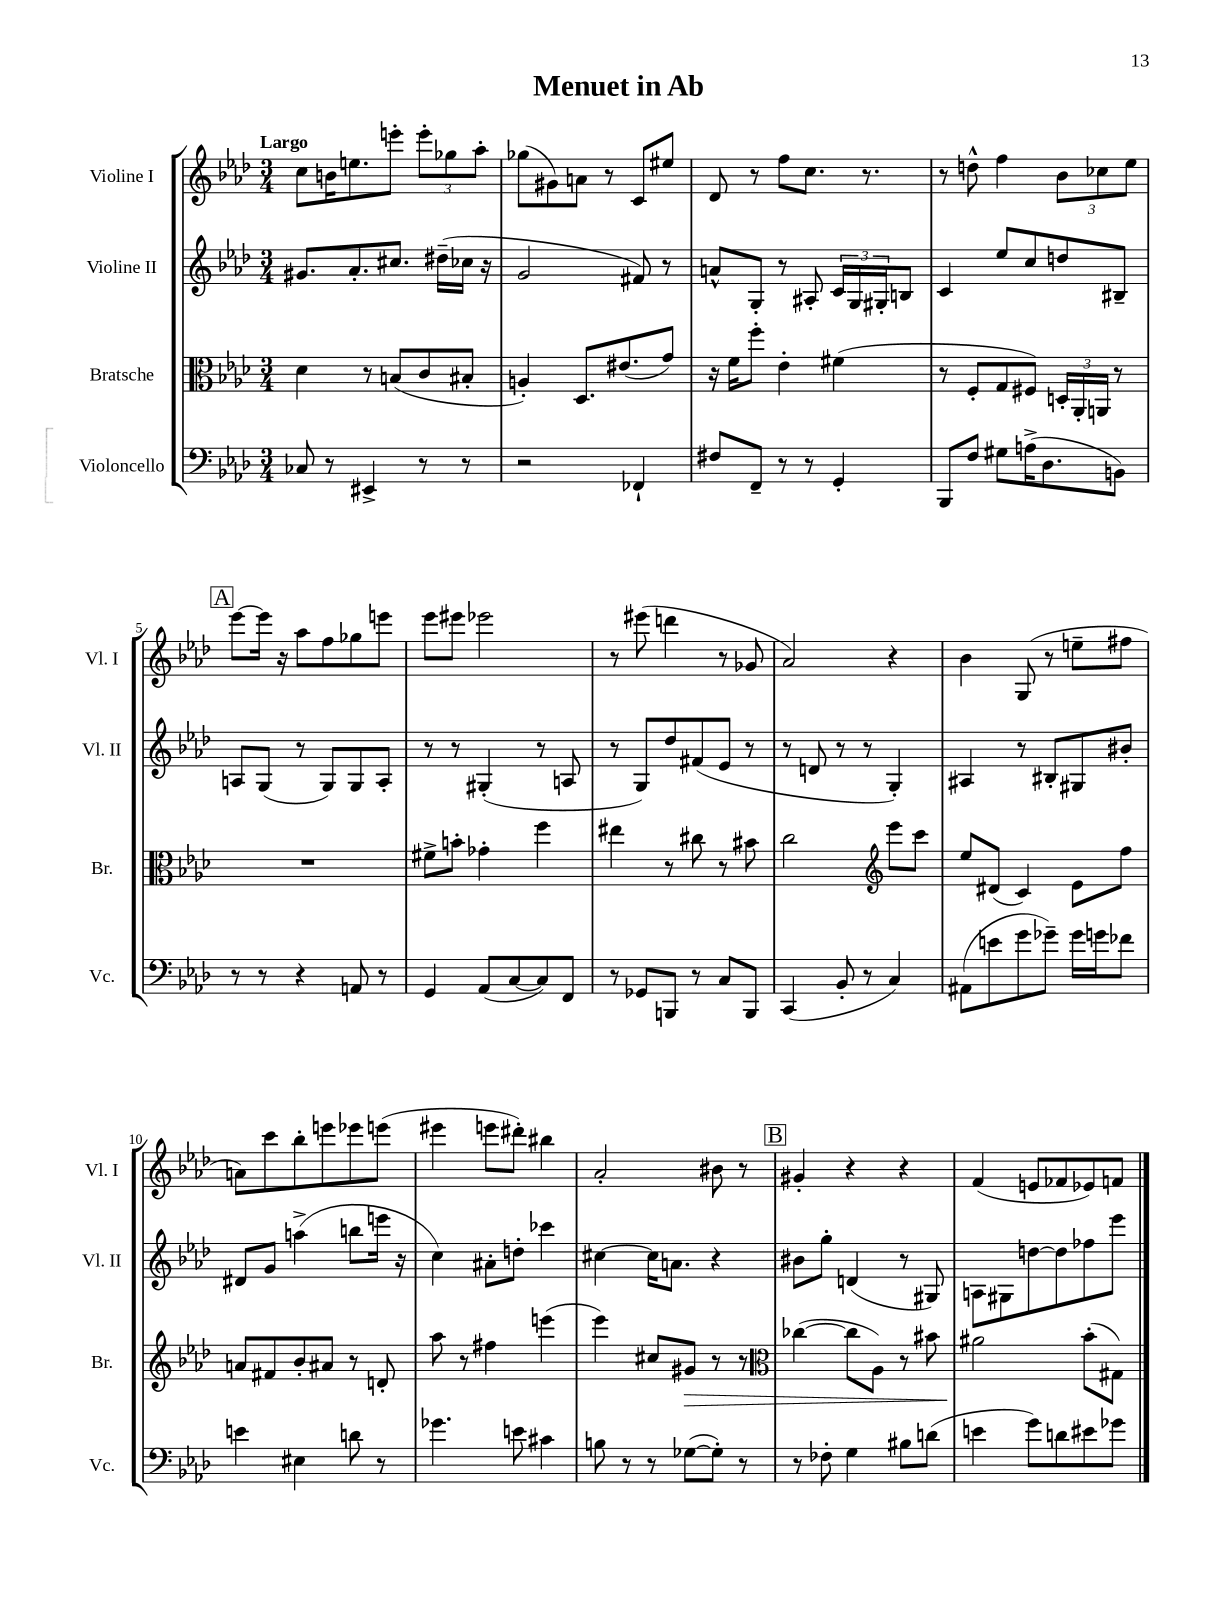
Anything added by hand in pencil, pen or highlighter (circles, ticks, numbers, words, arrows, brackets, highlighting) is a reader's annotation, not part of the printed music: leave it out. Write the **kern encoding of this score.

**kern	**kern	**kern	**kern
*staff4	*staff3	*staff2	*staff1
*clefF4	*clefC3	*clefG2	*clefG2
*k[b-e-a-d-]	*k[b-e-a-d-]	*k[b-e-a-d-]	*k[b-e-a-d-]
*M3/4	*M3/4	*M3/4	*M3/4
8C-	4d-	8.g#	8cc
8r	.	.	16b
.	.	8.a-'	8.ee
4EE#^	8r	.	.
.	(8B	8.cc#	8eee'
8r	8c	.	12eee'
.	.	(16dd#~	.
.	.	.	12gg-
8r	8B#'	16cc-	.
.	.	.	12aa-'
.	.	16r	.
=	=	=	=
2r	4A')	2g	(8gg-
.	.	.	8g#)
.	8.D-	.	8a
.	.	.	8r
.	(8.e#	.	.
4FF-`	.	8f#)	8c
.	8g)	8r	8ee#
=	=	=	=
8F#	16r	8a^^	8d-
.	16f	.	.
8FF~	8ff'	8G'	8r
8r	4e-'	8r	8ff
8r	.	8A#'	8.cc
4GG'	(4f#	24c	.
.	.	24G	.
.	.	.	8.r
.	.	24G#'	.
.	.	8B	.
=	=	=	=
8BBB-	8r	4c	8r
8F	8F'	.	8dd^^
8G#	8G	8ee-	4ff
(16A^	8F#)	8cc	.
8.D-	.	.	.
.	24D'	8dd	12b-
.	24AA-'	.	.
.	24AA	.	12cc-
8BB)	8r	8B#~	.
.	.	.	12ee-
=	=	=	=
8r	2.r	8A	[8eee-
8r	.	(8G	16eee-]
.	.	.	16r
4r	.	8r	8aa-
.	.	8G)	8ff
8AA	.	8G	8gg-
8r	.	8A'	8eee
=	=	=	=
4GG	8f#^	8r	8eee-
.	8b'	8r	8eee#
(8AA-	4g-'	(4G#'	2eee-
[8C	.	.	.
8C])	4ff	8r	.
8FF	.	8A	.
=	=	=	=
8r	4ee#	8r	8r
8GG-	.	8G)	(8eee#
8BBB	8r	8dd-	4ddd
8r	8cc#	(8f#	.
8C	8r	8e-	8r
8BBB	8b#	8r	8g-
=	=	=	=
(4CC	2cc	8r	2a-)
.	.	8d	.
8BB-'	.	8r	.
8r	.	8r	.
*	*clefG2	*	*
4C)	8eee-	4G')	4r
.	8ccc	.	.
=	=	=	=
(8AA#	8ee-	4A#	4b-
8e	(8d#	.	.
8g	4c)	8r	(8G
8g-~)	.	8B#'	8r
16g-	8e-	8G#	8ee~
16g	.	.	.
8f-	8ff	8b#'	8ff#
=	=	=	=
4e	8a	8d#	8a)
.	8f#	8g	8ccc
4E#	8b-'	(4aa^	8bb-'
.	8a#	.	8eee
8d	8r	8bb	8eee-
8r	8d'	16eee	(8eee
.	.	16r	.
=	=	=	=
4.g-	8aa-	4cc)	4eee#
.	8r	.	.
.	4ff#	8a#'	8eee
8e	.	8dd'	8ddd#')
4c#	(4eee	4ccc-	4bb#
=	=	=	=
8B	4eee-)	[4cc#	2a-'
8r	.	.	.
8r	8cc#	16cc#]	.
.	.	8.a	.
([8G-	8g#	.	.
8G-'])	8r	4r	8b#
8r	8r	.	8r
=	=	=	=
*	*clefC3	*	*
8r	([4cc-	8b#	4g#'
8F-'	.	8gg'	.
4G	8cc-]	(4d	4r
.	8A-)	.	.
8B#	8r	8r	4r
(8d	8b#	8G#)	.
=	=	=	=
4e	2a#	8A	(4f
.	.	8G#	.
8g)	.	[8dd	8e
8d	.	8dd]	8f-
8e#	(8b-'	8ff-	8e-)
8g-	8G#)	8eee-	8f
==	==	==	==
*-	*-	*-	*-
